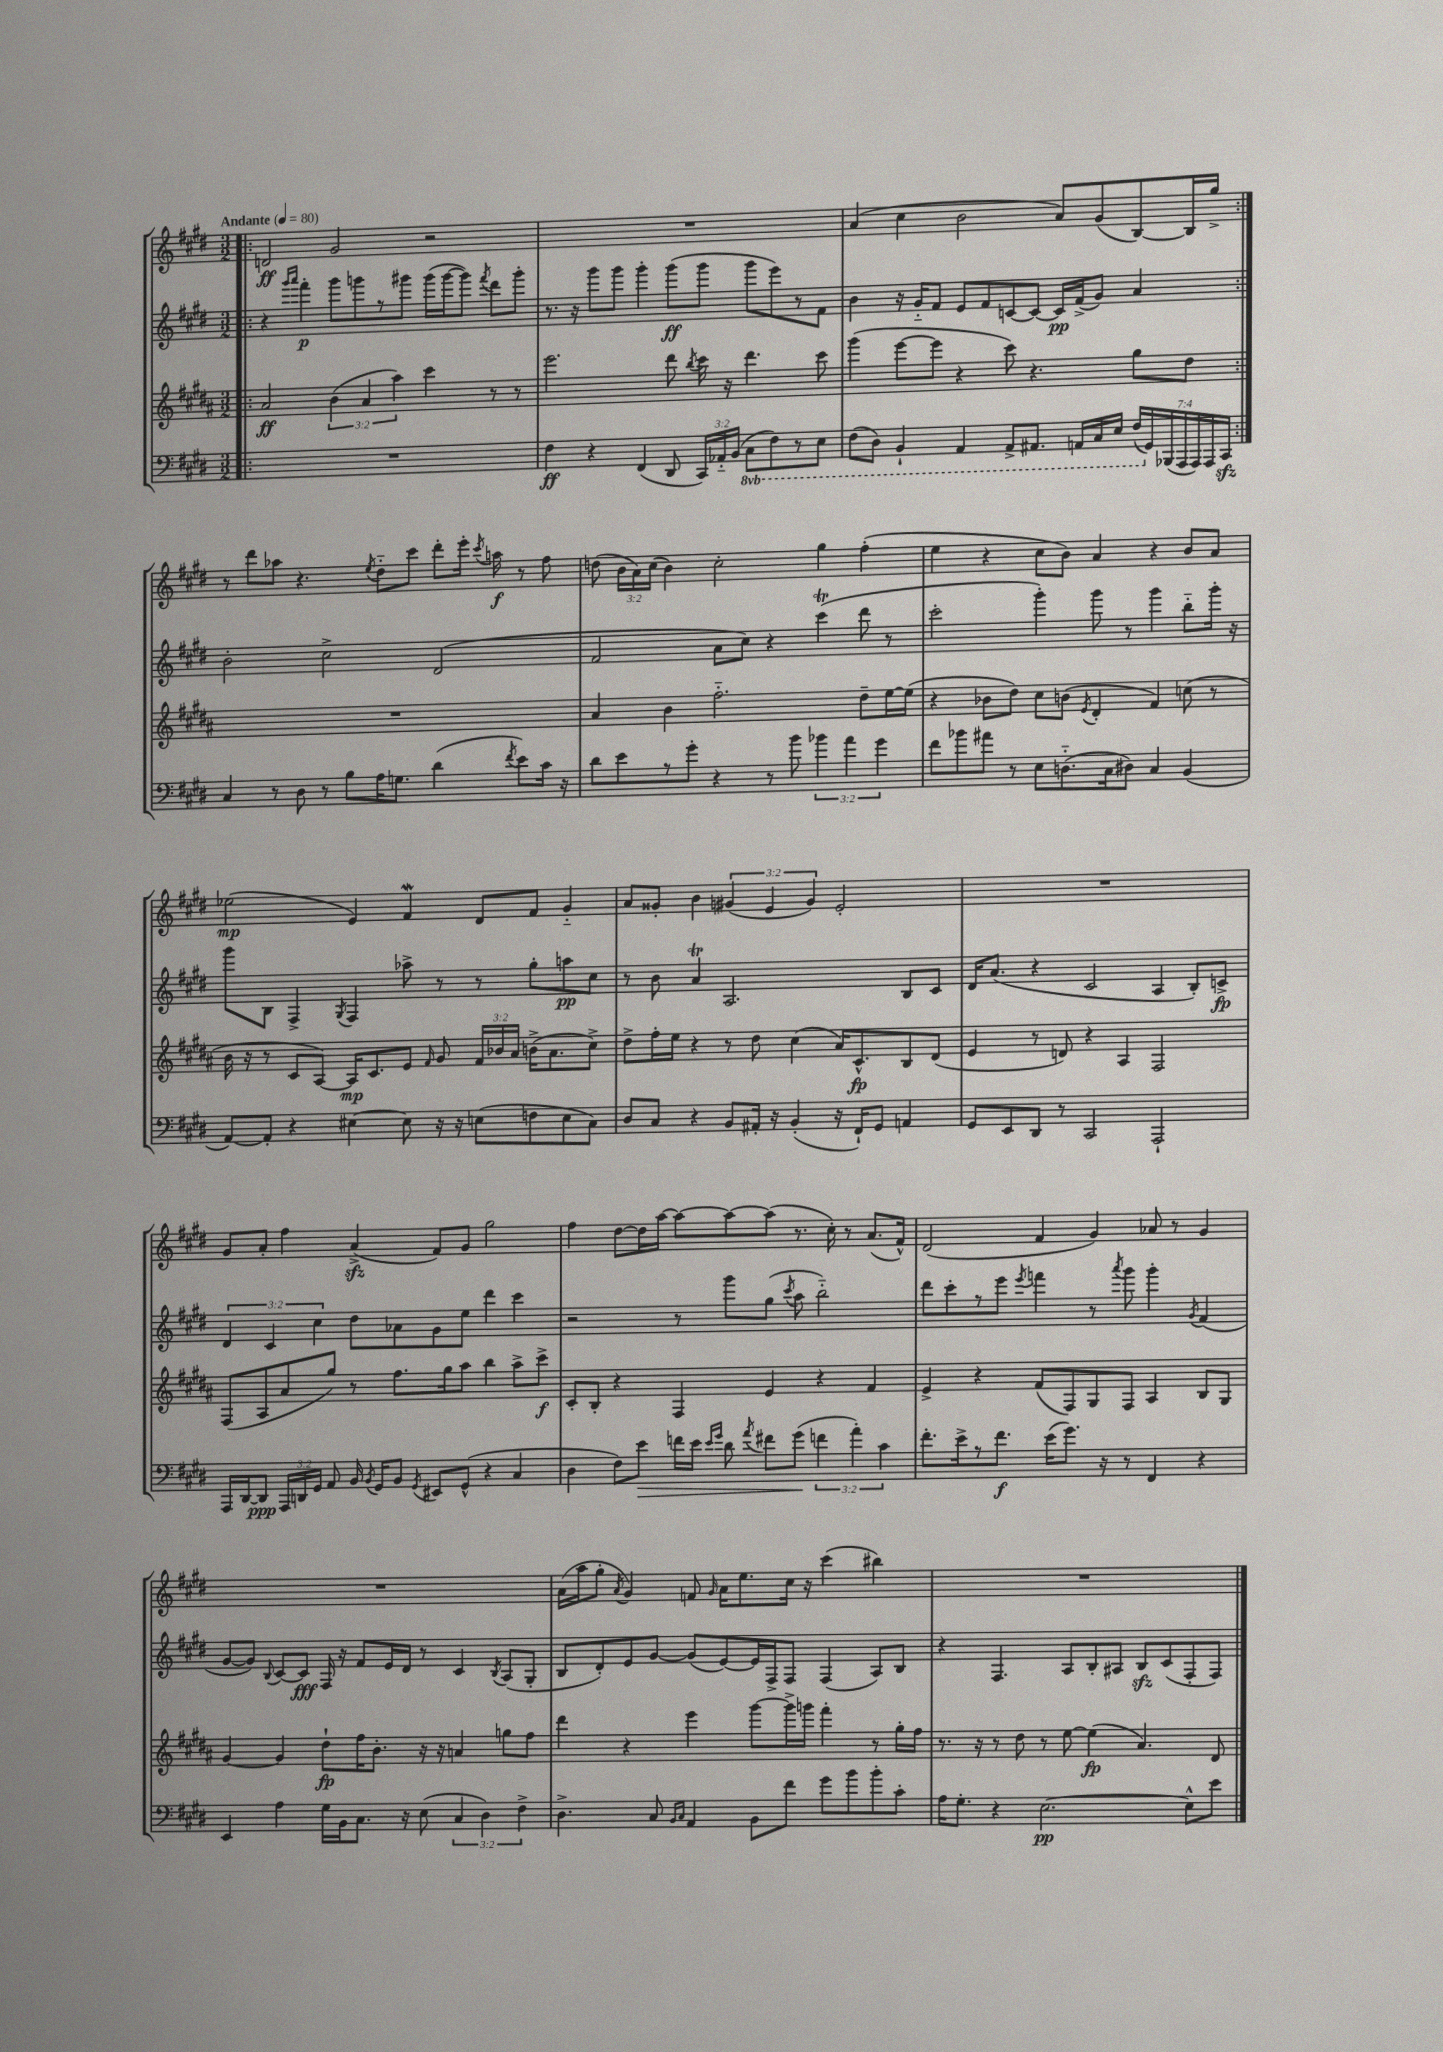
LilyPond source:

<<
\new StaffGroup <<
\new Staff = "s0" {
    \clef treble \key e \major \numericTimeSignature \time 3/2 \override Staff.TupletNumber.text = #tuplet-number::calc-fraction-text \tempo "Andante" 4 = 80
    \autoBeamOff \repeat volta 2 { \bar ".|:" d'2\ff gis'2 r2 |
    R1. |
    a'4( cis''4 b'2 a'8[) gis'8( b8~) b16 gis''16]-> | }
    r8 dis'''8[ aes''8] r4. \acciaccatura { e''8 } dis''8[-_ cis'''8] dis'''8[-. e'''16]-. \acciaccatura { cis'''8 } a''16\f r8 fis''8 |
    d''8( \tuplet 3/2 { b'16[ a'16) cis''16]( } b'4) cis''2-. gis''4 fis''4-.( |
    e''4 r4 cis''8[ b'8]) a'4 r4 b'8[ a'8] |
    ees''2\mp( e'4) fis'4\mordent dis'8[ fis'8] gis'4-_ |
    a'8[ gisis'8]-. b'4 \tuplet 3/2 { gis'4( e'4 gis'4) } e'2-. |
    R1. |
    gis'8[ a'8]-. fis''4 a'4->\sfz( fis'8[) gis'8] gis''2 |
    fis''4 dis''8[~ dis''16 a''16]~ a''8[~ a''8~ a''8]( r8. cis''16-.) r8 a'8.[( fis'16]-^) |
    dis'2( fis'4 gis'4) aes'8 r8 gis'4 |
    R1. |
    a'16[( a''16 gis''8]-. \acciaccatura { a'8 } gis'4) f'8 \grace { gis'16 } a'16[ e''8. cis''16] r16 cis'''4( bis''4) |
    R1. \bar "|." |
}
\new Staff = "s1" {
    \clef treble \key e \major \numericTimeSignature \time 3/2 \override Staff.TupletNumber.text = #tuplet-number::calc-fraction-text
    \autoBeamOff \repeat volta 2 { \bar ".|:" r4 \grace { gis'''16[ a'''16] } fis'''4-.\p gis'''8[ g'''8 r8 gis'''8] gis'''16[( gis'''16~ gis'''8]) \acciaccatura { fis'''8 } dis'''8[ gis'''8]-. |
    r8. r16 gis'''8[ gis'''8] gis'''4-. gis'''8[\ff( gis'''8] gis'''8[ e'''8) r8 fis'8] |
    b'4 r16 gis'16[-_ fis'8] e'8[ fis'8 c'8~ c'8]~ c'16[\pp fis'16->( gis'8]) a'4 | }
    b'2-. cis''2-> dis'2( |
    fis'2 a'8[ cis''8]) r4 cis'''4\trill( dis'''8 r8 |
    cis'''2-. gis'''4-.) gis'''8 r8 gis'''4 b''8[-_ gis'''16]-. r16 |
    gis'''8[ b8] fis4-> \acciaccatura { gis8 } fis4 aes''8-> r8 r8 gis''8[-. a''8\pp cis''8] |
    r8 b'8 a'4\trill a2. b8[ cis'8] |
    dis'16[ a'8.]( r4 cis'2 a4 b8[-.) c'8]->\fp |
    \tuplet 3/2 { dis'4 cis'4 cis''4 } dis''8[ aes'8 gis'8 e''8] dis'''4 cis'''4 |
    r2 r8 gis'''8[ gis''8]( \acciaccatura { cis'''8 } a''8 b''2-_) |
    dis'''8[ cis'''8-. r8 e'''8] \acciaccatura { e'''8 } f'''4 r8 \acciaccatura { a'''8 } gis'''8 gis'''4-. \acciaccatura { gis'8 } fis'4( |
    gis'8[~ gis'8]) \appoggiatura { b8 } cis'8[~ cis'8]\fff fis16 r16 fis'8[ e'16 dis'16] r8 cis'4 \acciaccatura { b8 } a8[( gis8]-. |
    b8[ dis'8-.) e'8 gis'8]~ gis'8[( e'8~) e'16 fis16-> fis8] fis4( a8[) b8] |
    r4 fis4. a8[ b8-. ais8] b8[\sfz cis'8( fis8-. fis8]) \bar "|." |
}
\new Staff = "s2" {
    \clef treble \key b \major \numericTimeSignature \time 3/2 \override Staff.TupletNumber.text = #tuplet-number::calc-fraction-text
    \autoBeamOff \repeat volta 2 { \bar ".|:" ais'2\ff \tuplet 3/2 { b'4( ais'4 ais''4) } cis'''4 r8 r8 |
    e'''2. dis'''8 \acciaccatura { b''8 } cis'''16 r16 dis'''4. cis'''8 |
    gis'''4( e'''8[~ e'''8] r4 cis'''8) r4. gis''8[ dis''8] | }
    R1. |
    ais'4 b'4 fis''2.-_ dis''8[-- e''16~ e''16]( |
    r4 bes'8[ dis''8]) cis''8[ b'8]( \acciaccatura { e'8 } dis'4-. fis'4) c''8( r8 |
    b'16 r16 r8 cis'8[ ais8]~) ais16[\mp cis'8. e'8] \grace { fis'16 } gis'8 \tuplet 3/2 { fis'16[ bes'16 ais'16] } b'16[->( ais'8. cis''8]->) |
    dis''8[-> fis''16-. e''16] r4 r8 dis''8 cis''4( ais'16[) cis'8.-^\fp b8 dis'8]( |
    e'4 r8 d'8) r4 ais4 fis2 |
    fis8[( ais8 ais'8 gis''8]) r8 fis''8.[ gis''16 ais''8] b''4 ais''8[-> cis'''8]->\f |
    cis'8[-. b8]-. r4 fis4 e'4 r4 fis'4 |
    e'4-> r4 fis'8[( fis8) gis8 fis8] ais4 b8[ gis8] |
    gis'4~ gis'4 dis''8[-!\fp fis''16 b'8.]-. r16 r16 a'4 g''8[ fis''8] |
    dis'''4 r4 e'''4 gis'''8[~ gis'''16-> g'''16] fis'''4-. r8 gis''16[-. fis''16] |
    r8. r16 r8 dis''8 r8 e''8~ e''4\fp( ais'4.) dis'8 \bar "|." |
}
\new Staff = "s3" {
    \clef bass \key e \major \numericTimeSignature \time 3/2 \override Staff.TupletNumber.text = #tuplet-number::calc-fraction-text \set Staff.ottavationMarkups = #ottavation-simple-ordinals
    \autoBeamOff \repeat volta 2 { \bar ".|:" R1. |
    fis4\ff r4 fis,4( dis,8 \tuplet 3/2 { cis,16[) aes,16-_ b,16]( } \ottava #-1 cis,8[ fis,8) r8 e,8] |
    fis,8[( dis,8]) b,,4-! a,,4 a,,8[-> ais,,8.] a,,16[ cis,16 e,16] \tuplet 7/4 { fis,16[( \ottava #0 gis,16) bes,,16( a,,16 a,,16) a,,16 cis,16]\sfz } | }
    cis4 r8 dis8 r8 b8[ a16 g8.] dis'4( \acciaccatura { fis'8 } e'8[) cis'16] r16 |
    dis'8[ e'8 r8 gis'8]-. r4 r8 b'8 \tuplet 3/2 { bes'4 a'4 gis'4 } |
    fis'8[ bes'8 ais'8] r8 e8[ d8.-_( cis16 dis8]) cis4 b,4( |
    a,8[~) a,8]-. r4 eis4~ eis8 r16 r16 e8[( f8 e8 cis8]) |
    dis8[ cis8] r4 b,8[ ais,16]-. r16 b,4-.( r16 fis,16[-!) gis,8] a,4 |
    gis,8[ e,8 dis,8] r8 cis,2 a,,2-! |
    a,,16[ dis,16~ dis,8]\ppp \tuplet 3/2 { a,,16[ d,16 gis,16] } a,8 b,16 \acciaccatura { b,8 } gis,16[ b,8] \acciaccatura { gis,8 } eis,8[ gis,8]-^( r4 cis4 |
    dis4 fis8[) e'8]\> f'16[ e'16] \grace { e'16[ gis'16] } dis'8 \acciaccatura { a'8 } fis'8[ gis'8]\!( \tuplet 3/2 { f'4 a'4-.) cis'4 } |
    fis'8.[-. e'16-> r8 fis'8.]\f e'16[( gis'8.]) r16 r8 fis,4 r4 |
    e,4 a4 gis16[ b,16 cis8.] r16 e8( \tuplet 3/2 { cis4 dis4) fis4-> } |
    dis4.-> cis8 \grace { b,16[ cis16] } a,4 b,8[ fis'8] gis'8[ b'8 b'8-. cis'8]-. |
    a16[ gis8.]-. r4 e2.~\pp e8[-^ e'8] \bar "|." |
}
>>
>>
\layout { \context { \Score \remove "Bar_number_engraver" } }
